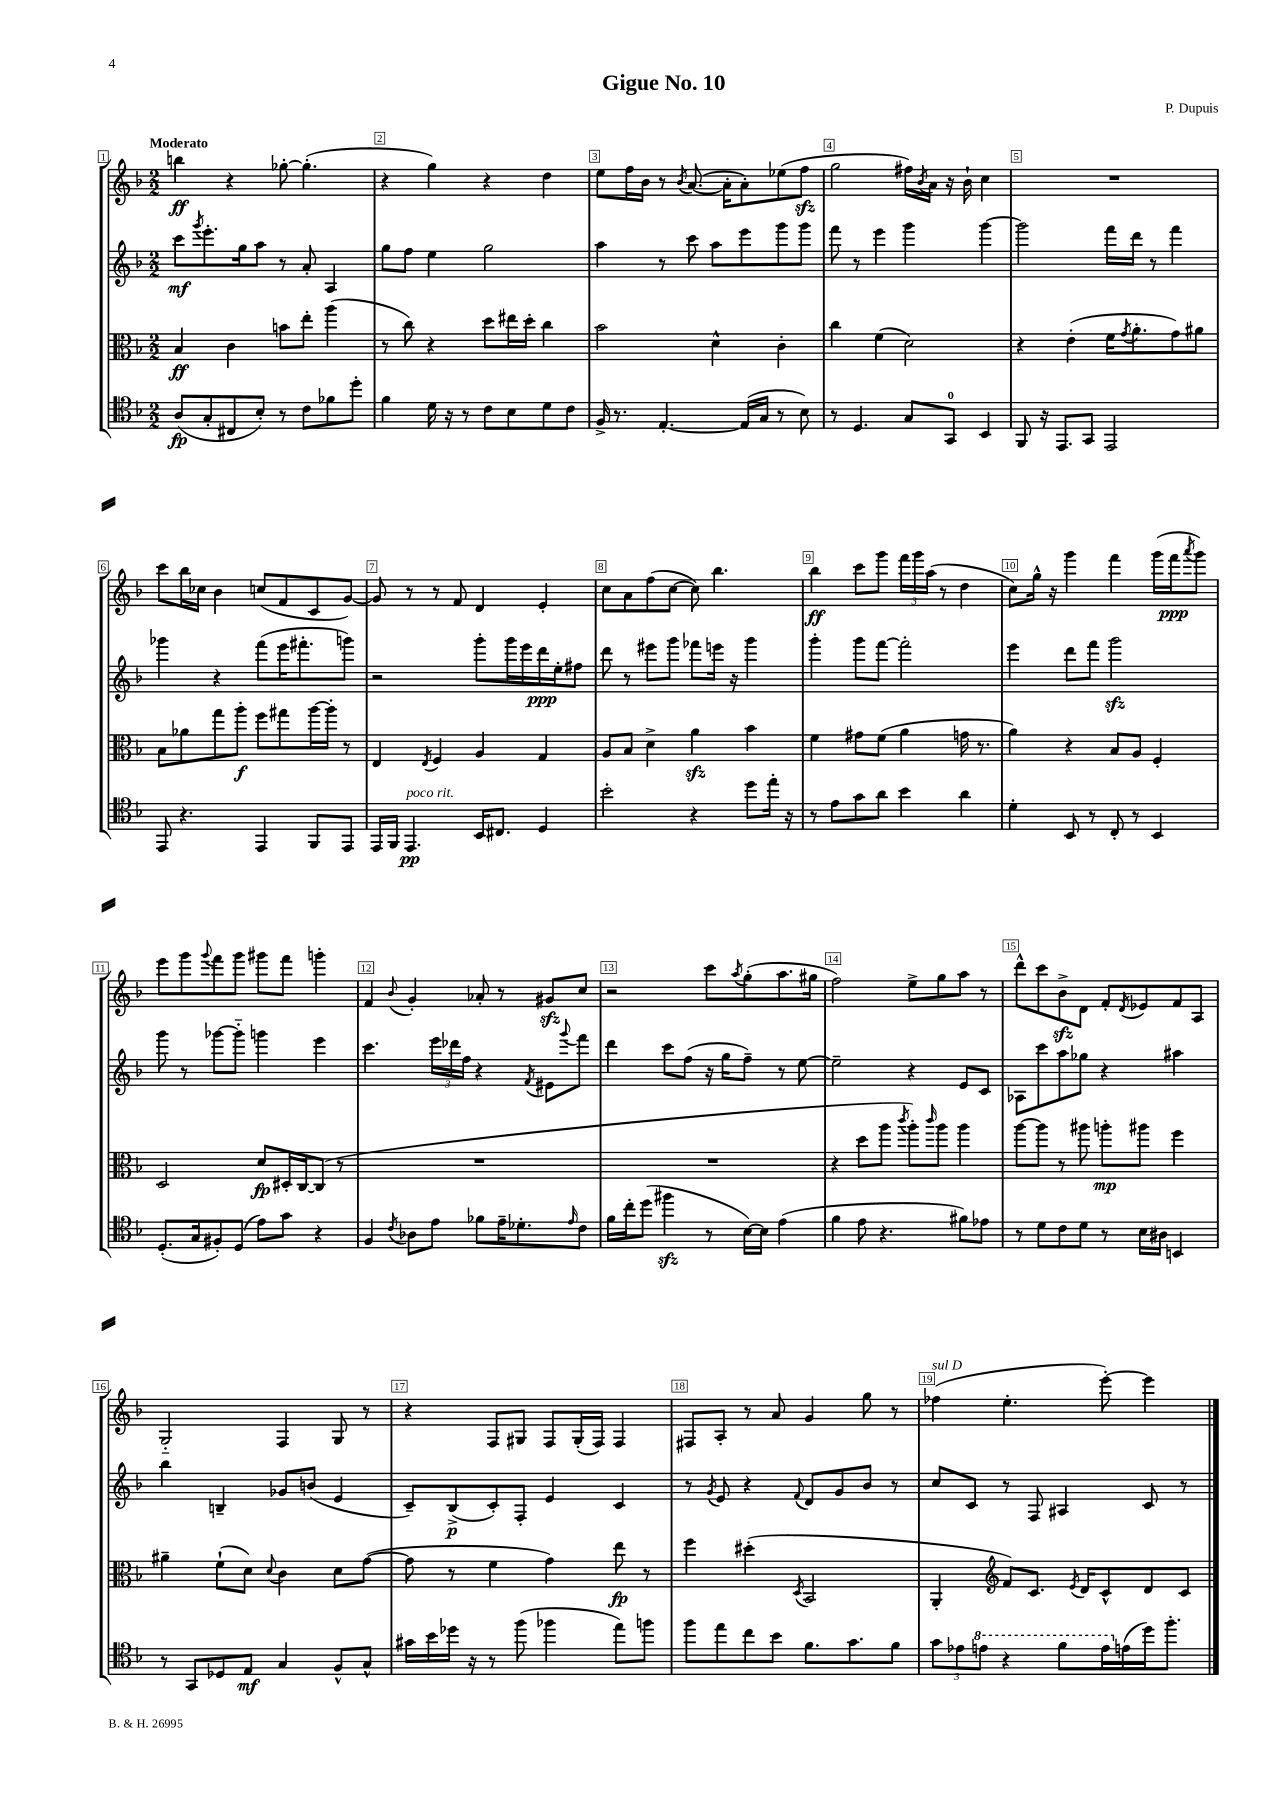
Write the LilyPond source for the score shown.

\header { title = "Gigue No. 10" composer = "P. Dupuis" }
<<
\new StaffGroup <<
\new Staff = "s0" {
    \clef treble \key f \major \numericTimeSignature \time 2/2 \tempo "Moderato"
    b''4\ff r4 ges''8~-. ges''4.-.( |
    r4 g''4) r4 d''4 |
    e''8 f''16 bes'16 r8 \acciaccatura { bes'8 } a'8.~( a'16-. a'8-.) ees''8( f''8\sfz |
    g''2 fis''16) \acciaccatura { bes'8 } a'16 r16 bes'16-! c''4 |
    R1 |
    c'''8 bes''16 ces''16 bes'4 c''8( f'8 c'8 g'8~) |
    g'8 r8 r8 f'8 d'4 e'4-. |
    c''8 a'8 f''8( c''8~ c''8) bes''4. |
    bes''4\ff c'''8 g'''8 \tuplet 3/2 { f'''16 g'''16 a''16( } r8 d''4 |
    c''8) g''16-^ r16 g'''4 f'''4 g'''16( f'''16\ppp \acciaccatura { a'''8 } g'''8) |
    e'''8 g'''8 \appoggiatura { g'''8 } f'''8 g'''8 gis'''8 f'''8 g'''4-. |
    f'4 \appoggiatura { bes'8 } g'4-. aes'8-. r8 gis'8\sfz c''8 |
    r2 c'''8 \acciaccatura { a''8 } g''8-.( a''8. gis''16 |
    f''2) e''8-> g''8 a''8 r8 |
    d'''8-^ c'''8 bes'8->\sfz d'8 f'8-. \acciaccatura { d'8 } ees'8 f'8 a8 |
    g2-_ f4 g8 r8 |
    r4 f8 gis8 f8 gis16-.( f16) f4 |
    fis8 a8-. r8 a'8 g'4 g''8 r8 |
    fes''4^\markup { \italic "sul D" }( e''4.-. e'''8~-.) e'''4 \bar "|." |
}
\new Staff = "s1" {
    \clef treble \key f \major \numericTimeSignature \time 2/2
    c'''8\mf \acciaccatura { g'''8 } e'''8.-. g''16 a''8 r8 a'8-. a4 |
    g''8 f''8 e''4 g''2 |
    a''4 r8 c'''8 a''8 e'''8 g'''8 g'''8 |
    f'''8 r8 e'''4 g'''4 g'''4~ |
    g'''2 f'''16 d'''16 r8 f'''4 |
    ges'''4 r4 f'''8( e'''16 fis'''8.-. g'''8) |
    r2 g'''8-. g'''16 e'''16 d'''16\ppp e''16-. fis''8 |
    d'''8 r8 eis'''8 g'''8 fes'''8 e'''16 r16 g'''4 |
    g'''4-. g'''8 f'''8~ f'''2-. |
    e'''4 d'''8 f'''8 g'''2\sfz |
    g'''8 r8 ges'''8~ ges'''8-_ g'''4 e'''4 |
    c'''4. \tuplet 3/2 { e'''16 des'''16 f''16 } r4 \acciaccatura { f'8 } eis'8 \appoggiatura { g'''8 } f'''8 |
    d'''4 c'''8 f''8( r16 g''16 f''8--) r8 e''8~ |
    e''2-- r4 e'8 c'8 |
    aes8 c'''8 a''8 ges''8 r4 ais''4 |
    bes''4 b4-- ges'8 b'8( e'4 |
    c'8--) bes8->\p( c'8-.) f8-. e'4 c'4 |
    r8 \acciaccatura { g'8 } e'8 r4 \appoggiatura { f'8 } d'8 g'8 bes'8 r8 |
    c''8 c'8 r8 f8 ais4 c'8 r8 \bar "|." |
}
\new Staff = "s2" {
    \clef alto \key f \major \numericTimeSignature \time 2/2
    bes4\ff c'4 b'8 e''8-. a''4( |
    r8 c''8) r4 d''8 eis''16 d''16-. c''4 |
    bes'2 d'4-^ c'4-. |
    c''4 f'4( d'2) |
    r4 e'4-.( f'16 \acciaccatura { g'8 } a'8.-. g'8) ais'8 |
    bes8 aes'8 g''8 a''8-.\f f''8 gis''8 a''16~ a''16-. r8 |
    e4 \acciaccatura { e8 } f4 a4 g4 |
    a8 bes8 d'4-> a'4\sfz bes'4 |
    f'4 gis'8 f'8( a'4 g'16 r8. |
    a'4) r4 bes8 a8 f4-. |
    d2 d'8\fp dis16-. c16~ c8( r8 |
    R1 |
    R1 |
    r4 d''8 a''8 \acciaccatura { c'''8 } a''8-.) \grace { c'''16 } a''8 a''4 |
    a''8~ a''8 r8 ais''8 a''8-.\mp ais''8 f''4 |
    ais'4-- f'8-!( d'8) \appoggiatura { d'8 } c'4 d'8 g'8~( |
    g'8 r8 f'4 g'4) e''8\fp r8 |
    f''4 dis''4-.( \acciaccatura { d8 } bes,2 |
    a,4-. \clef treble f'8) c'8. \acciaccatura { e'8 } d'16 c'8-^ d'8 c'8 \bar "|." |
}
\new Staff = "s3" {
    \clef tenor \key f \major \numericTimeSignature \time 2/2
    a8\fp( g8-. cis8 bes8-.) r8 c'8 fes'8 d''8-. |
    f'4 d'16 r16 r8 c'8 bes8 d'8 c'8 |
    f16-> r8. e4.~-. e16( g16 r8 bes8) |
    r8 d4. g8 g,8-0 bes,4 |
    f,8 r16 e,8. g,8 e,2 |
    e,8 r4. e,4 f,8 e,8 |
    e,16 f,16 e,4.\pp^\markup { \italic "poco rit." } bes,16 cis8. d4 |
    bes'2-. r4 d''8 e''16-. r16 |
    r8 e'8 g'8 a'8 bes'4 a'4 |
    d'4-. bes,8 r8 c8-. r8 bes,4 |
    d8.-.( g16 fis8-.) d8( e'8) g'8 r4 |
    f4 \acciaccatura { c'8 } aes8 e'8 fes'8 e'16-- des'8.-. \grace { e'16 } c'8 |
    f'16 c''16-. d''8( fis''4\sfz r8 bes16~) bes16 e'4( |
    f'4 e'8 r4. fis'8) ees'8 |
    r8 d'8 c'8 d'8 r8 bes16 ais16 b,4 |
    r8 g,8 des8 e8\mf g4 f8-^ g8-^ |
    gis'16 bes'16 des''16 r16 r8 f''8( fes''4 e''8) f''8 |
    f''8 e''8 c''8 bes'8 f'8. g'8. f'8 |
    \tuplet 3/2 { g'8 ees'8 \ottava #1 e''!8 } r4 f''8 e''16 \ottava #0 e'16( d''16) f''8.-. \bar "|." |
}
>>
>>
\layout { \context { \Score \override BarNumber.break-visibility = ##(#f #t #t) barNumberVisibility = #all-bar-numbers-visible \override BarNumber.stencil = #(make-stencil-boxer 0.1 0.3 ly:text-interface::print) } }
